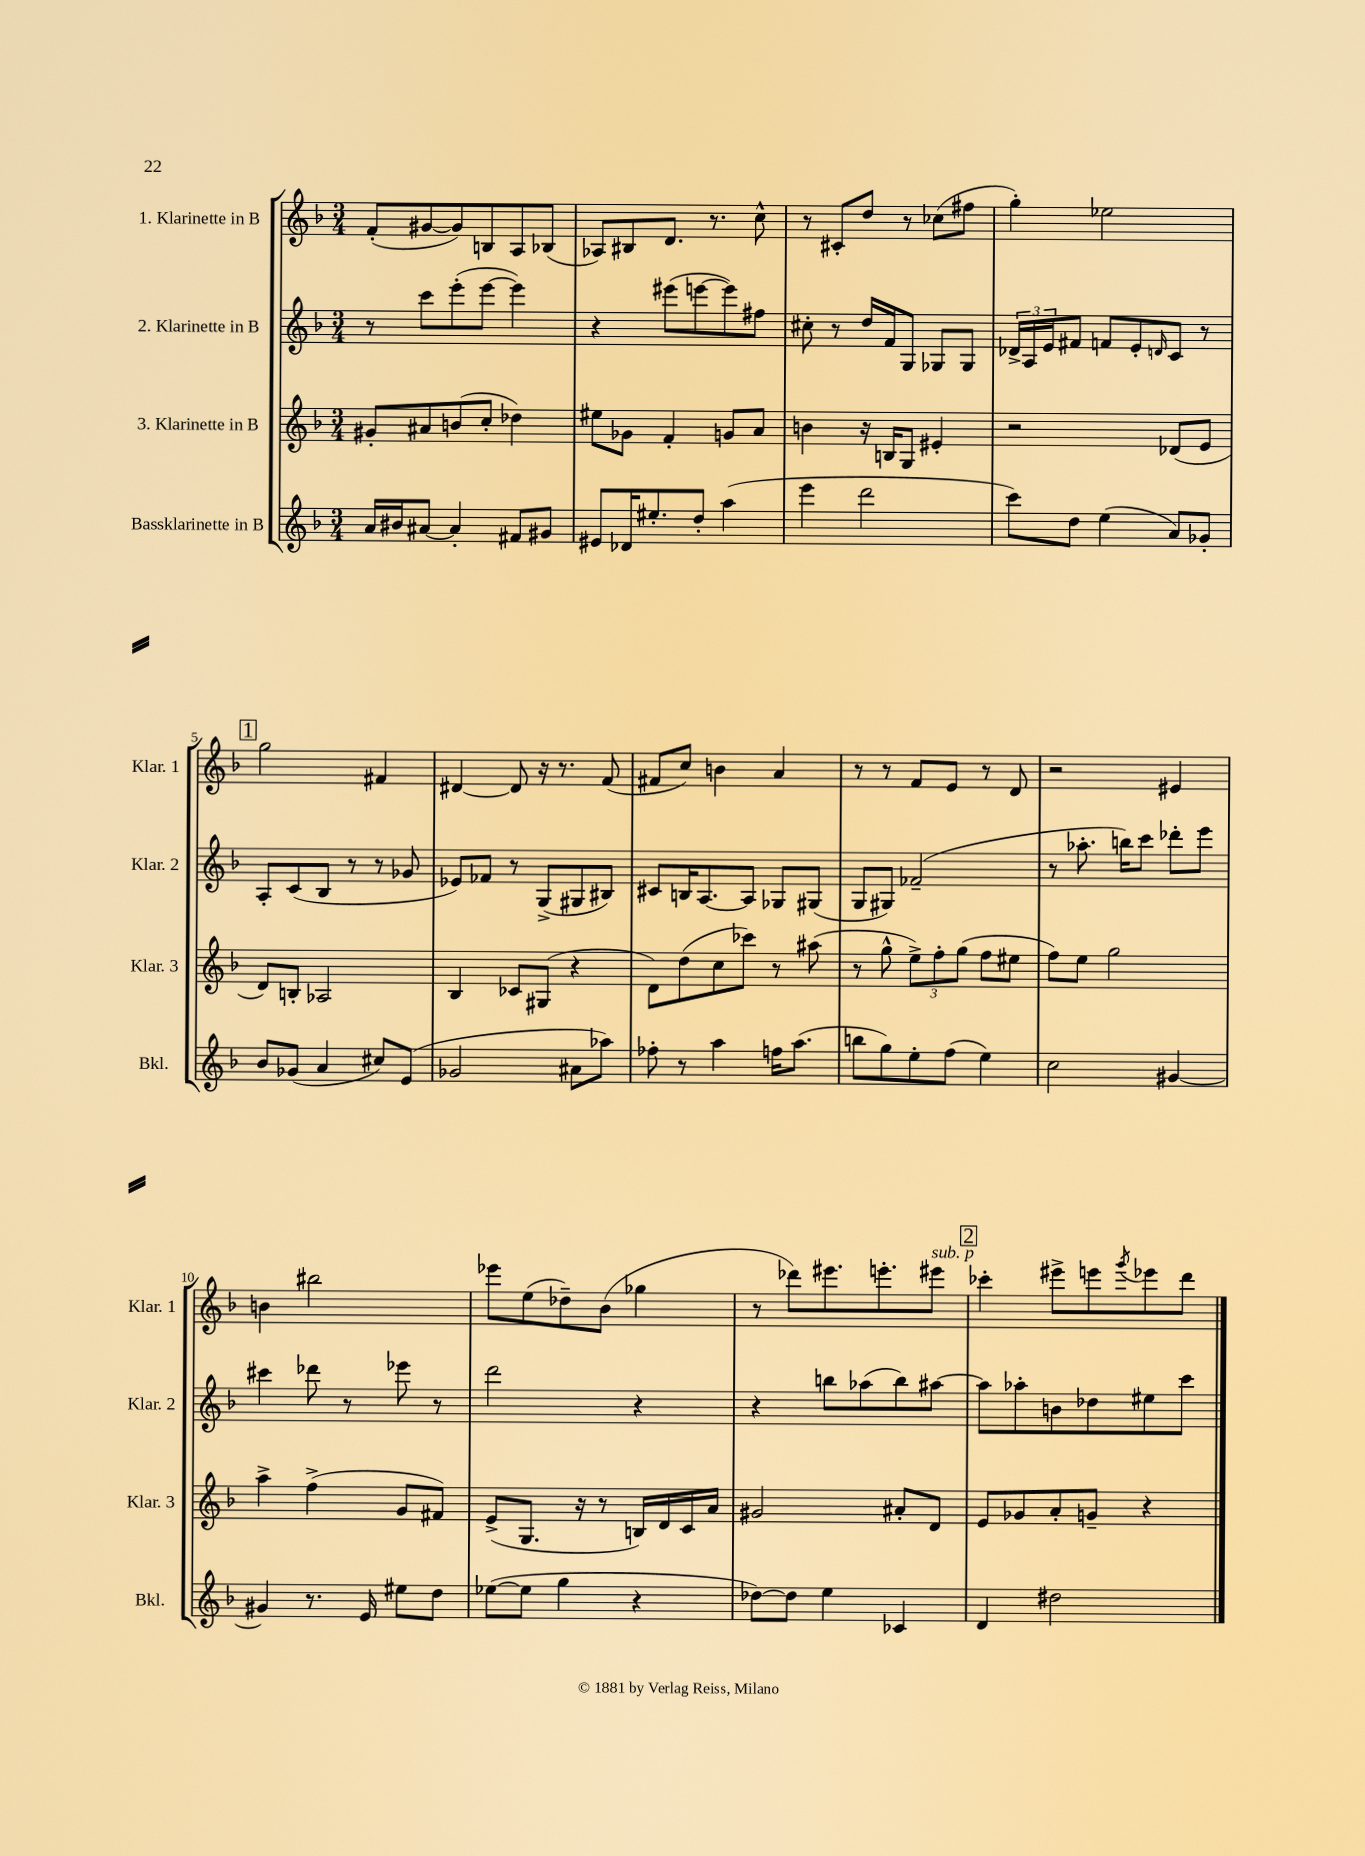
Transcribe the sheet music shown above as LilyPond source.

<<
\new StaffGroup <<
\new Staff = "s0" \with { instrumentName = "1. Klarinette in B" shortInstrumentName = "Klar. 1" } {
    \clef treble \key f \major \numericTimeSignature \time 3/4
    f'8-.( gis'8~ gis'8) b8 a8 bes8( |
    aes8) bis8 d'8. r8. c''8-^ |
    r8 cis'8-. d''8 r8 ces''8( fis''8 |
    g''4-.) ees''2 |
    \mark \markup { \box "1" } g''2 fis'4 |
    dis'4~ dis'8 r16 r8. f'8( |
    fis'8 c''8) b'4 a'4 |
    r8 r8 f'8 e'8 r8 d'8 |
    r2 eis'4 |
    b'4 bis''2 |
    ees'''8 e''8( des''8--) bes'8( ges''4 |
    r8 des'''8) eis'''8. e'''8.-. eis'''8^\markup { \italic "sub. p" } |
    \mark \markup { \box "2" } ces'''4-. eis'''8-> e'''8 \acciaccatura { g'''8 } ees'''8 d'''8 \bar "|." |
}
\new Staff = "s1" \with { instrumentName = "2. Klarinette in B" shortInstrumentName = "Klar. 2" } {
    \clef treble \key f \major \numericTimeSignature \time 3/4
    r8 c'''8 e'''8-.( e'''8~ e'''4) |
    r4 eis'''8( e'''8~ e'''8) fis''8 |
    cis''8-. r8 d''16 f'16 g8 ges8 ges8 |
    \tuplet 3/2 { des'16-> a16 e'16 } fis'8 f'8 e'8-. \grace { d'16 } c'8 r8 |
    \mark \markup { \box "1" } a8-. c'8( bes8 r8 r8 ges'8 |
    ees'8) fes'8 r8 g8->( gis8 bis8) |
    cis'8 b16 a8.~ a8 ges8 gis8( |
    g8 gis8) fes'2--( |
    r8 aes''8.-. b''16) c'''8 des'''8-. e'''8 |
    cis'''4 des'''8 r8 ees'''8 r8 |
    d'''2 r4 |
    r4 b''8 aes''8( b''8) ais''8~ |
    \mark \markup { \box "2" } ais''8 aes''8-. b'8 des''8 eis''8 c'''8 \bar "|." |
}
\new Staff = "s2" \with { instrumentName = "3. Klarinette in B" shortInstrumentName = "Klar. 3" } {
    \clef treble \key f \major \numericTimeSignature \time 3/4
    gis'8-. ais'8 b'8( c''8-. des''4) |
    eis''8 ges'8 f'4-. g'8 a'8 |
    b'4 r16 b16 g8 eis'4-. |
    r2 des'8( e'8 |
    \mark \markup { \box "1" } d'8) b8-. aes2 |
    bes4 ces'8 gis8( r4 |
    d'8) d''8( c''8 ces'''8) r8 ais''8( |
    r8 g''8-^ \tuplet 3/2 { e''8->) f''8-. g''8( } f''8 eis''8 |
    f''8) e''8 g''2 |
    a''4-> f''4->( g'8 fis'8) |
    e'8->( g8. r16 r8 b16) d'16 c'16 a'16 |
    gis'2 ais'8-. d'8 |
    \mark \markup { \box "2" } e'8 ges'8 a'8-. g'8-- r4 \bar "|." |
}
\new Staff = "s3" \with { instrumentName = "Bassklarinette in B" shortInstrumentName = "Bkl." } {
    \clef treble \key f \major \numericTimeSignature \time 3/4
    a'16 bis'16 ais'8~ ais'4-. fis'8 gis'8 |
    eis'8 des'16 eis''8.-. d''8-. a''4( |
    e'''4 d'''2 |
    c'''8) d''8 e''4( a'8) ges'8-. |
    \mark \markup { \box "1" } bes'8 ges'8( a'4 cis''8) e'8( |
    ges'2 ais'8 aes''8) |
    fes''8-. r8 a''4 f''16 a''8.( |
    b''8 g''8) e''8-. f''8( e''4) |
    c''2 gis'4~ |
    gis'4 r8. e'16 eis''8 d''8 |
    ees''8~( ees''8 g''4 r4 |
    des''8~) des''8 e''4 ces'4 |
    \mark \markup { \box "2" } d'4 dis''2 \bar "|." |
}
>>
>>
